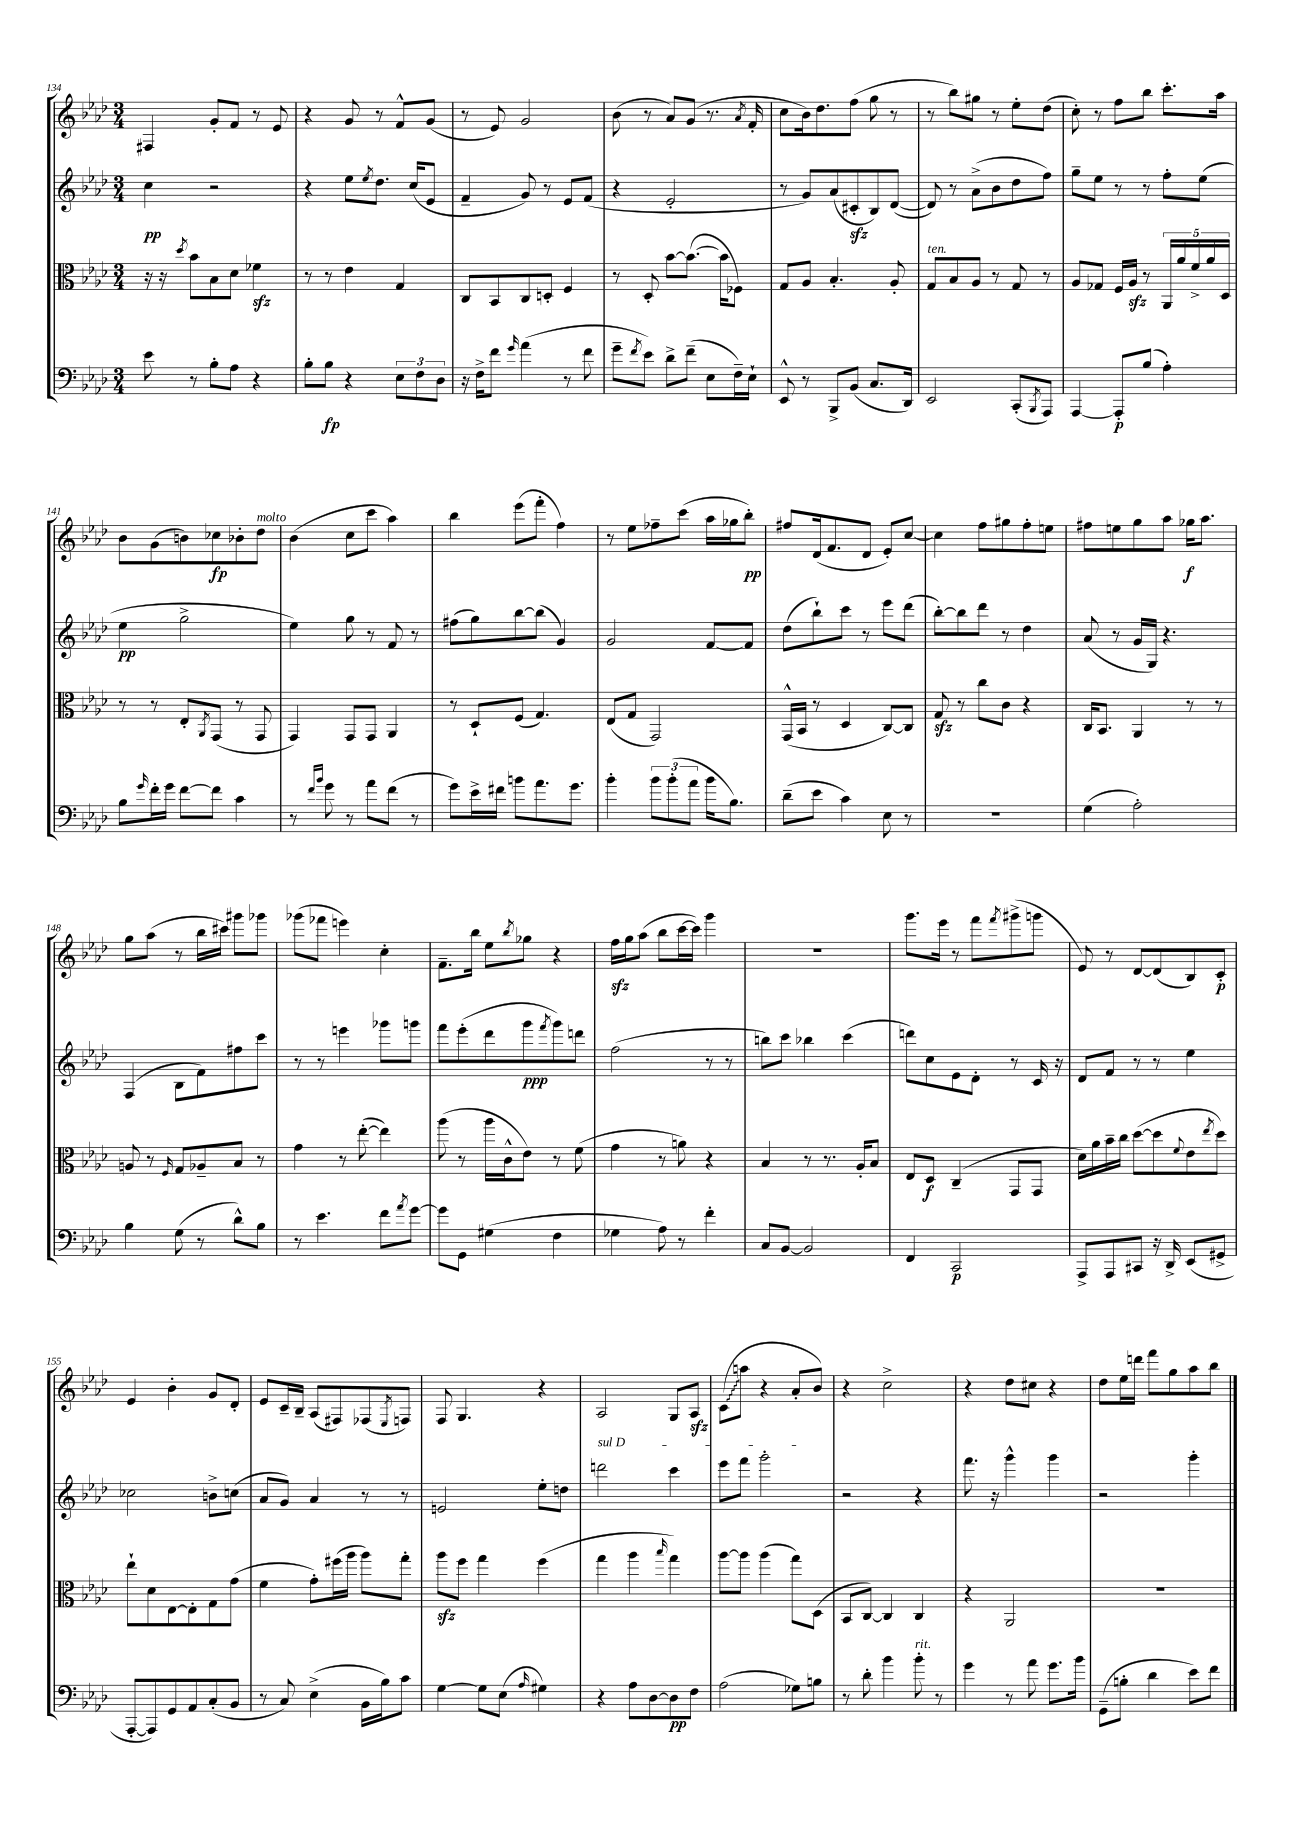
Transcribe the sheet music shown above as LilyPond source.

<<
\new StaffGroup <<
\new Staff = "s0" {
    \clef treble \key aes \major \numericTimeSignature \time 3/4
    fis4 g'8-. f'8 r8 ees'8 |
    r4 g'8 r8 f'8-^ g'8( |
    r8 ees'8) g'2 |
    bes'8( r8 aes'8) g'8( r8. \acciaccatura { aes'8 } f'16-. |
    c''8 bes'16) des''8. f''8( g''8 r8 |
    r8 bes''8) gis''8 r8 ees''8-. des''8( |
    c''8-.) r8 f''8 bes''8 c'''8.-. aes''16 |
    bes'8 g'8( b'8) ces''8\fp bes'8-. des''8^\markup { \italic "molto" } |
    bes'4( c''8 c'''8 aes''4) |
    bes''4 ees'''8( f'''8-. f''4) |
    r8 ees''8 fes''8-- c'''8( aes''16 ges''16 bes''8-.\pp) |
    fis''8 des'16( f'8. des'8 ees'8-.) c''8~ |
    c''4 f''8 gis''8 f''8-. e''8 |
    fis''8 e''8 g''8 aes''8 ges''16\f aes''8. |
    g''8 aes''8( r8 bes''16 cis'''16) gis'''8 ges'''8 |
    ges'''8( fes'''8 e'''4) c''4-. |
    f'8.-- bes''16 ees''8 \acciaccatura { bes''8 } ges''8 r4 |
    f''16\sfz g''16 aes''8( bes''8 c'''16~ c'''16) g'''4 |
    R2. |
    g'''8. ees'''16 r8 f'''8 \acciaccatura { f'''8 } gis'''8->( g'''8 |
    ees'8) r8 des'8~ des'8( bes8) c'8-.\p |
    ees'4 bes'4-. g'8 des'8-. |
    ees'8 c'16-- bes16-- aes8( fis8) fes8( \acciaccatura { ees8 } f8) |
    f8 g4. r4 |
    aes2 g8 aes8\sfz |
    \once \override Glissando.style = #'zigzag c'8\glissando( a''8 r4 aes'8-. bes'8) |
    r4 c''2-> |
    r4 des''8 cis''8 r4 |
    des''8 ees''16 d'''16 f'''8 g''8 aes''8 bes''8 \bar "|." |
}
\new Staff = "s1" {
    \clef treble \key aes \major \numericTimeSignature \time 3/4
    c''4\pp r2 |
    r4 ees''8 \acciaccatura { ees''8 } des''8. c''16( ees'8 |
    f'4-- g'8) r8 ees'8 f'8( |
    r4 ees'2-. |
    r8 g'8) aes'8( cis'8-.\sfz bes8) des'8~( |
    des'8) r8 aes'8->( bes'8 des''8 f''8) |
    g''8-- ees''8 r8 r8 f''8-. ees''8( |
    ees''4\pp g''2-> |
    ees''4) g''8 r8 f'8 r8 |
    fis''8( g''8) bes''8~ bes''8( g'4) |
    g'2 f'8~ f'8 |
    des''8( bes''8-!) c'''8 r8 ees'''8 des'''8( |
    bes''8~-.) bes''8 des'''8 r8 des''4 |
    aes'8( r8 g'16 g16) r4. |
    f4( bes8 f'8) fis''8 c'''8 |
    r8 r8 e'''4 ges'''8 g'''8 |
    f'''8 ees'''8-.( des'''8 g'''8\ppp \acciaccatura { f'''8 } g'''8) d'''8 |
    f''2( r8 r8 |
    b''8) c'''8 bes''4 c'''4( |
    d'''8) c''8 ees'8 des'8-. r8 c'16 r16 |
    des'8 f'8 r8 r8 ees''4 |
    ces''2 b'8-> c''8( |
    aes'8 g'8) aes'4 r8 r8 |
    e'2 ees''8-. d''8 |
    \once \override TextSpanner.bound-details.left.text = \markup { \italic "sul D" } d'''2\startTextSpan c'''4 |
    ees'''8 f'''8 g'''2-.\stopTextSpan |
    r2 r4 |
    f'''8. r16 g'''4-^ g'''4 |
    r2 g'''4-. \bar "|." |
}
\new Staff = "s2" {
    \clef alto \key aes \major \numericTimeSignature \time 3/4
    r16 r16 \acciaccatura { des''8 } bes'8 bes8 des'8 fes'4\sfz |
    r8 r8 ees'4 g4 |
    c8 bes,8 c8 d8-. f4 |
    r8 des8-. bes'8~ bes'8.~( bes'16 fes8) |
    g8 aes8 bes4.-. aes8-. |
    g8^\markup { \italic "ten." } bes8 aes8 r8 g8 r8 |
    aes8 ges8 f16 aes16\sfz r8 \tuplet 5/4 { aes,16 aes'16 f'16-> aes'16 des16 } |
    r8 r8 ees8-. \acciaccatura { aes,8 } g,8( r8 g,8 |
    g,4) g,8 g,8 aes,4 |
    r8 des8-! f8( g4.) |
    ees8( g8 g,2) |
    g,16-^( bes,16 r8 des4 c8~) c8 |
    g8\sfz r8 c''8 c'8 r4 |
    c16 bes,8. aes,4 r8 r8 |
    a8 r8 \grace { f16 } g8 aes8-- bes8 r8 |
    g'4 r8 ees''8~-.( ees''4) |
    aes''8( r8 aes''16 c'16-^ ees'8) r8 f'8( |
    g'4 r8 a'8) r4 |
    bes4 r8 r8. aes16-. bes8 |
    ees8 des8\f c4--( g,8 g,8 |
    des'16) aes'16 bes'16-- c''16 des''8~( des''8 \appoggiatura { f'8 } ees'8 \acciaccatura { ees''8 } des''8) |
    ees''8-! des'8 ees8~ ees8-. g8 g'8( |
    f'4 g'8-.) fis''16( aes''16 aes''8) g''8-. |
    aes''8\sfz f''8 g''4 f''4( |
    g''4 aes''4 \grace { bes''16 } g''4) |
    aes''8~ aes''8 aes''4( g''8) des8( |
    bes,8 c8~) c4 c4 |
    r4 aes,2 |
    R2. \bar "|." |
}
\new Staff = "s3" {
    \clef bass \key aes \major \numericTimeSignature \time 3/4
    ees'8 r8 bes8-. aes8 r4 |
    bes8-. bes8\fp r4 \tuplet 3/2 { ees8 f8 des8 } |
    r16 f16-> f'8 \grace { g'16 } aes'4( r8 f'8 |
    g'8-- \acciaccatura { f'8 } ees'8) des'8-> f'8--( ees8 f16--) ees16-! |
    ees,8-^ r8 bes,,8-> bes,8( c8. des,16) |
    ees,2 c,8-.( \acciaccatura { bes,,8 } aes,,8) |
    aes,,4~ aes,,8-.\p bes8( aes4-.) |
    bes8 \grace { g'16 } f'16-. g'16 f'8~ f'8 c'4 |
    r8 \grace { f'16 bes'16 } g'8 r8 aes'8 f'8( r8 |
    g'8) ees'16-> fis'16 b'8 aes'8. g'8. |
    bes'4-. \tuplet 3/2 { bes'8 bes'8-.( aes'8 } bes'16 bes8.) |
    des'8--( ees'8 c'4) ees8 r8 |
    R2. |
    g4( aes2-.) |
    bes4 g8( r8 des'8-^) bes8 |
    r8 ees'4. f'8 \acciaccatura { aes'8 } g'8~ |
    g'8 g,8 gis4( f4 |
    ges4 aes8) r8 f'4-. |
    c8 bes,8~ bes,2 |
    f,4 c,2\p |
    aes,,8-> aes,,8 cis,8 r16 des,16-> ees,8( gis,8-> |
    aes,,8~-. aes,,8) g,8 aes,8 c8-.( bes,8 |
    r8 c8) ees4->( bes,16 bes16) c'8 |
    g4~ g8 ees8( \grace { aes16 } gis4) |
    r4 aes8 des8~ des8\pp f8 |
    aes2( ges8) b8 |
    r8 des'8-. bes'4 bes'8-.^\markup { \italic "rit." } r8 |
    g'4 r8 aes'8 g'8. bes'16 |
    g,8--( b8-. des'4 ees'8) f'8 \bar "|." |
}
>>
>>
\layout { \context { \Score currentBarNumber = #134 } }
